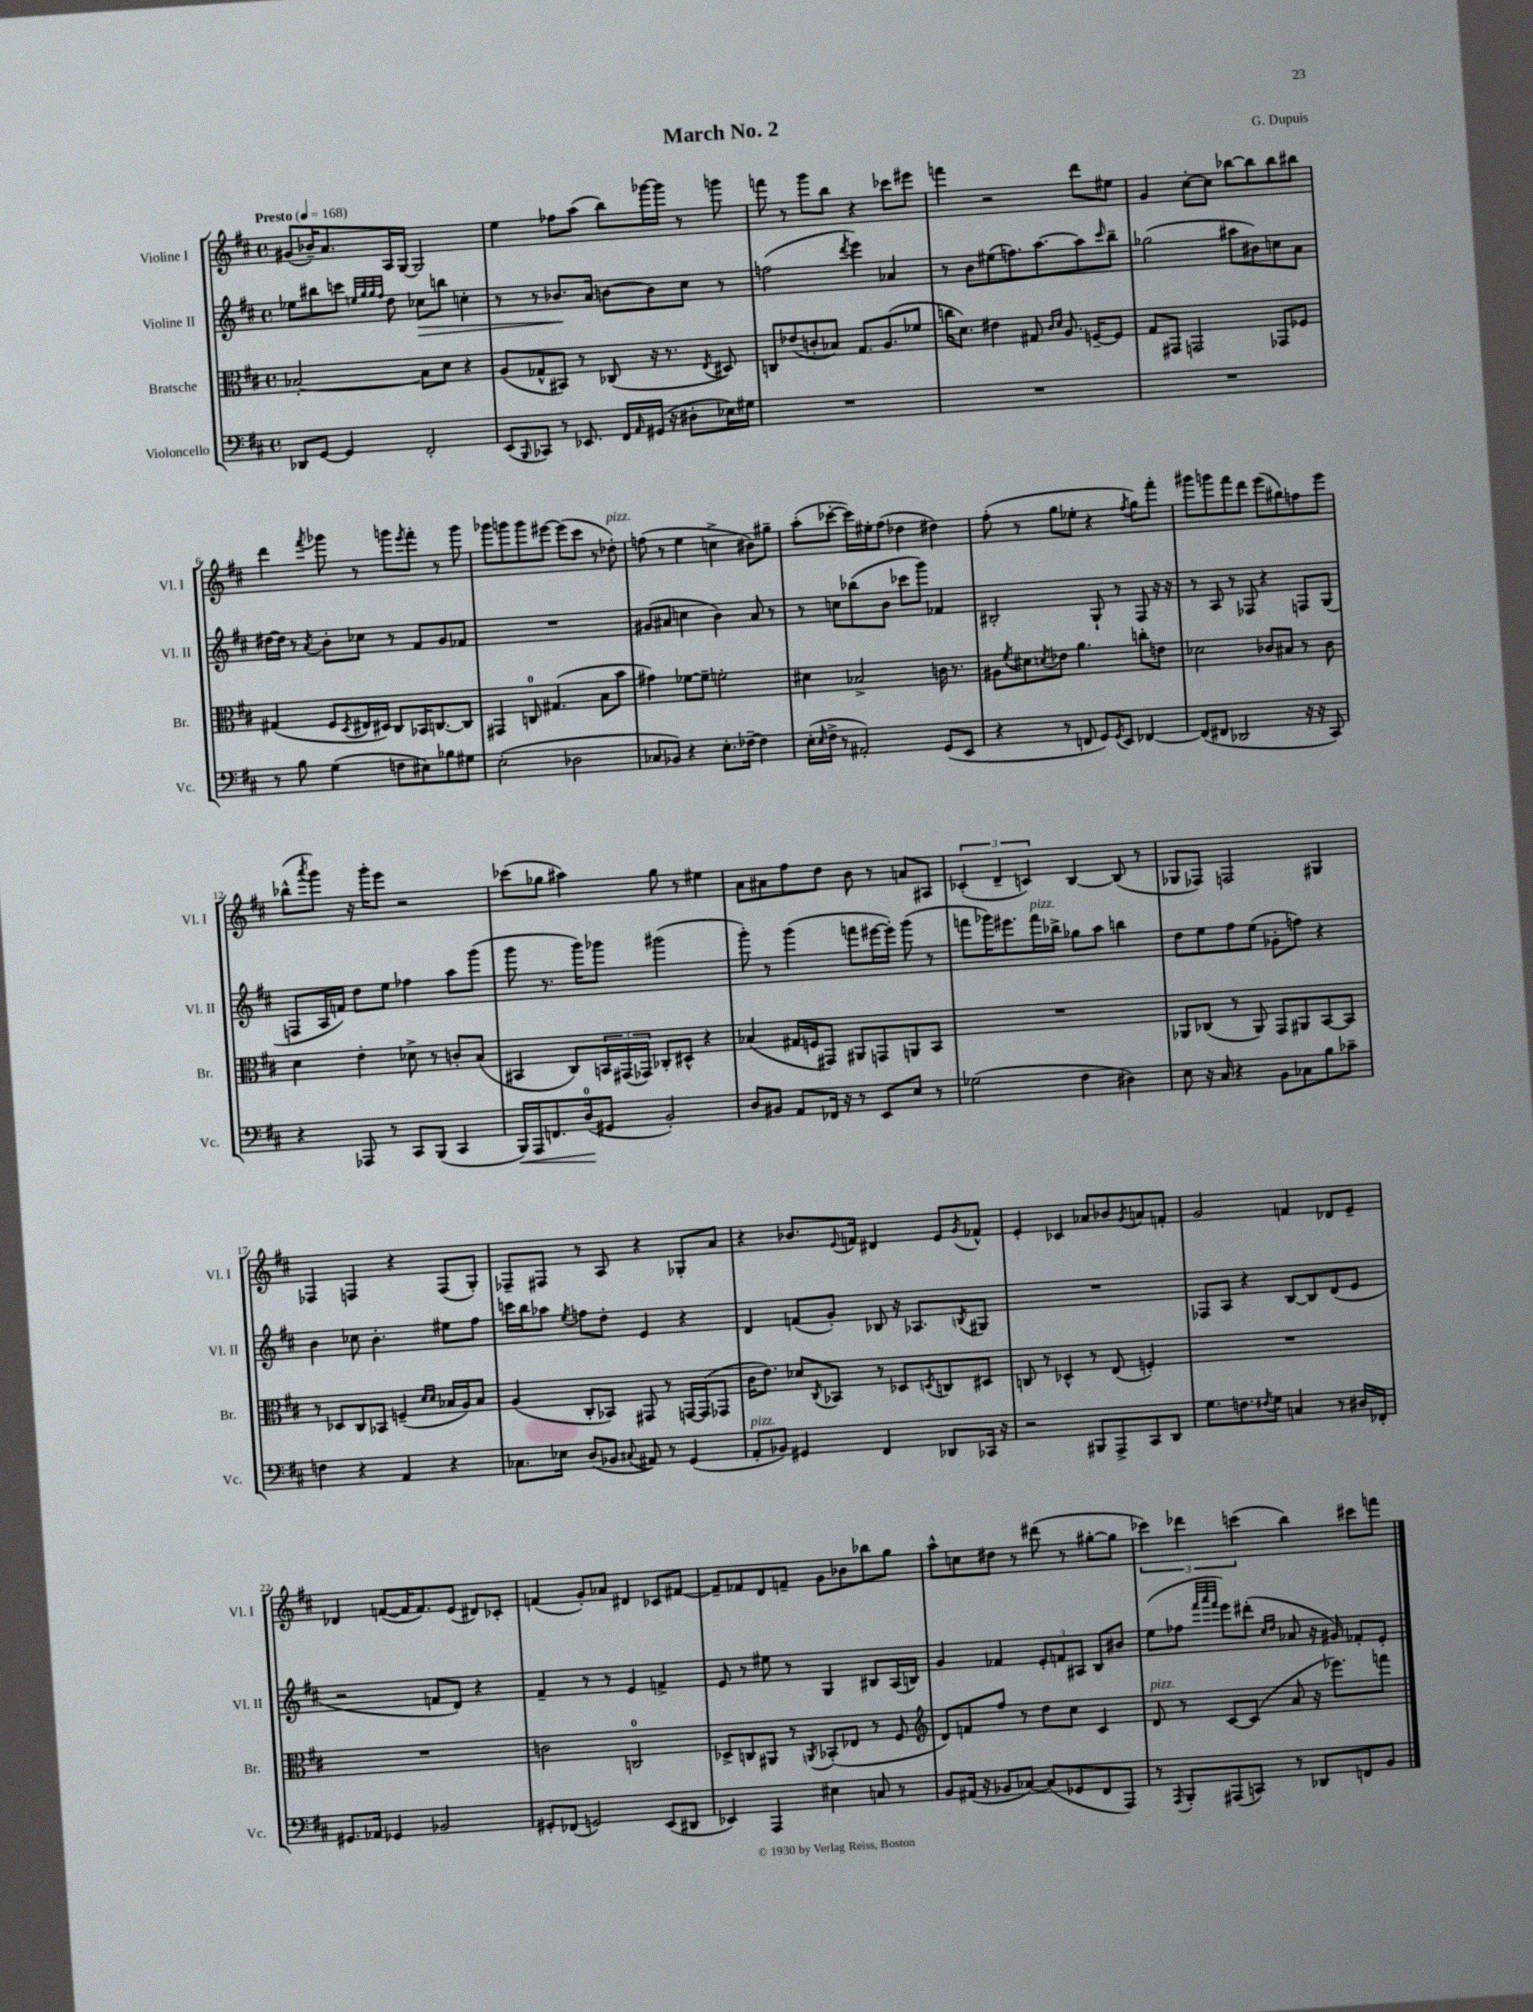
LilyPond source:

\header { title = "March No. 2" composer = "G. Dupuis" }
<<
\new StaffGroup <<
\new Staff = "s0" \with { instrumentName = "Violine I" shortInstrumentName = "Vl. I" } {
    \clef treble \key d \major \defaultTimeSignature \time 4/4 \tempo "Presto" 4 = 168
    gis'8( bes'16--) a'8. a16 g16~ g2 |
    e''4 fes''8 a''8( b''8) ges'''16~ ges'''16 r8 g'''8 |
    f'''8 r8 g'''8 b''8 r4 ces'''8 eis'''8 |
    f'''4 r2 d'''8 eis''8 |
    g'4 cis''8~-. cis''8 bes''8~ bes''8 bes''8 bis''8 |
    d'''4 \acciaccatura { fis'''8 } ges'''8 r8 g'''8 \acciaccatura { e'''8 } fis'''8-. r8 g'''8 |
    ges'''8 g'''8 g'''8 eis'''8~ eis'''8( cis'''8 r8 des''8-.^\markup { \italic "pizz." }) |
    f''8( r8 e''4 c''4-> bis'8) gis''8-- |
    a''8-.( ces'''8~-. ces'''16) eis''16-. fis''8( des''4 dis''4) |
    fis''8-.( r8 g''8 ees''8-. r4 \acciaccatura { fis''8 } g''8) fis'''8-. |
    gis'''8 g'''8 fis'''8 d'''8 e'''8( gis''8) f''8 e'''8 |
    bes''8-^( \acciaccatura { a'''8 } g'''8) r16 g'''16-. e'''8 r2 |
    ces'''8( ges''8 ais''4) ges''8 r8 eis''4 |
    a'8 ais'8 fis''8 d''8 b'8 r8 a'8 ais8 |
    \tuplet 3/2 { ces'4-.( d'4-- c'4) } b4~ b8( r8 |
    ges8 fes8) f2 gis4 |
    fes4 f4 r4 f8( g8-.) |
    fes8-- fis8 r8 a8 r4 ges8-. a'8 |
    r4 bes'8. \appoggiatura { e'8 } f'16 dis'4 e'8 \acciaccatura { g'8 } fes'8-^ |
    e'4-. ces'4 aes'8 bes'8 \acciaccatura { g'8 } a'8 f'8-. |
    g'2 f'4 des'8 e'8-- |
    des'4 f'8~( f'16 f'8.) e'8( dis'8) ces'8-. |
    f'4( g'8-.) aes'8 dis'4 ces'8 fis'8~ |
    fis'8-- fes'8 d'8 f'8-- g'8 bes'8 bes''8 g''8 |
    a''8-^ c''8 dis''8 r8 dis'''8( r8 gis''8~-. gis''8 |
    \tuplet 3/2 { ces'''4) des'''4 c'''4( } b''4) cis'''8 f'''8 \bar "|." |
}
\new Staff = "s1" \with { instrumentName = "Violine II" shortInstrumentName = "Vl. II" } {
    \clef treble \key d \major \defaultTimeSignature \time 4/4
    ees''8 bis''8 c'''8 \grace { e''32 g''32 g''32 fis''32 } d''8 ces''8\> b''8 c''4-. |
    r8 r8 bes'8.\! a'16 b'8~ b'8 cis''8 r8 |
    f''2( \acciaccatura { d'''8 } e'''4) aes'4 |
    r8 b'8 eis''8( f''8.) a''8.~ a''8 \grace { cis'''16 } b''8-- |
    ges''2( ais''8 bis'8) c''8 a'8 |
    dis''16~ dis''16 r8 \acciaccatura { a'8 } b'8-. ces''8 r8 fis'8 g'8 fes'8 |
    R1 |
    gis'8( ais'8 c''4 b'4) ais'8 r8 |
    r8 c''8 bes''8( b'8 ces'''8 g'''8) fes'4 |
    bis2-. g8-! r8 fis8 r16 r16 |
    r8 a8 r8 fes8 r4 f8 g8( |
    f8 a16 f'16) d''8 e''8 fes''4 a''8 g'''8( |
    g'''8 r8. g'''16) ges'''8 gis'''2( |
    g'''8-.) r8 g'''4( f'''8 eis'''16~ eis'''16-.) g'''8( r8 |
    f'''8 ges'''16) eis'''8. f'''16^\markup { \italic "pizz." } bes''16-> ges''8 a''8 b''4 |
    d''8 e''8 fis''8 e''8( ges'8-. f''8) r4 |
    b'4 ces''8 b'4.-. eis''8 fis''8 |
    c'''16 b''16 aes''8 \acciaccatura { e''8 } f''8 d''8-. e'4 r4 |
    d'4 f'8( g'8-.) bes8 r16 aes8. \acciaccatura { b8 } gis8 |
    R1 |
    fes8 a8 r4 b8~ b8 d'8( e'8 |
    r2 f'8 d'8) r4 |
    fis'4-- r8 r8 e'4 f'4-> |
    e'8 r8 eis''8 r8 g4 bis8 a16( b16) |
    g'4 fes'4 \tuplet 3/2 { e'8-. f'8 ais8 } b8 bis'8 |
    e''8( fes''8 \grace { fis'''32 a'''32 fis'''32 } e'''8) dis'''8-.( \grace { cis''16 d''16 } aes'8 r16 gis'16) fes'8-. e'8-. \bar "|." |
}
\new Staff = "s2" \with { instrumentName = "Bratsche" shortInstrumentName = "Br." } {
    \clef alto \key d \major \defaultTimeSignature \time 4/4
    bes2~-. bes8 d'8 r4 |
    a8( ges8-^ bis,8) r8 ces8( r16 r8. \acciaccatura { e8 } dis8) |
    c8 ees'8( c'8-. bes8) g8. a8.( fes'8 |
    c''16 d'8.) eis'4 gis8 \grace { cis'16 d'16 } a8. f16~-- f8 |
    g8 gis,8 g,2 ges,8 fes8 |
    gis4( fis8 \acciaccatura { d8 } eis16 dis16) cis8 bes,16 c8.~ c8 |
    gis,4 c8-0 gis4.( b8 b'8 |
    gis'4) fes'8~ fes'8-- f'2-. |
    dis'4 bes2-> c'16 r8. |
    ais8 \acciaccatura { fis'8 } dis'8 \acciaccatura { d'8 } ees'8 a'4. c''8-. e'8 |
    des'2 ces'8 bis8 r8 ces'8 |
    d'4 e'4-. des'8-> r8 c'8-. b8( |
    bis,4 cis8) \tuplet 3/2 { b,16 gis,16( ges,16) } ces8-. dis8-^ r4 |
    bes4( gis16 f16 gis,8) ais,8 g,8 a,8 b,8 |
    R1 |
    aes,8 ces8( r8 aes,8) g,8 ais,8 b,8~ b,8 |
    r8 des8 cis8 bes,8 f4--( \grace { d'16 d'16 } bes16 a16) bes8 |
    a4( cis8-. bes,8) gis,8 r8 g,16~ g,16( ges,8 |
    cis'16 e'8.) des'8 \acciaccatura { cis8 } bes,8 r8 des8 \acciaccatura { d8 } c8 dis8 |
    c8 r8 des4-^ r8 e8( f4-.) |
    R1 |
    R1 |
    c'2 c2-0 |
    des8-> c8 ais,8 r8 \acciaccatura { a,8 } bes,8-.( ees8 r8 fis8 |
    \clef treble d'8) f'8 fis''8 r8 d''8 cis''8 cis'4 |
    d'8^\markup { \italic "pizz." } r8 cis'8~ cis'8( a'8 r16 ees'''8.) f'''8 \bar "|." |
}
\new Staff = "s3" \with { instrumentName = "Violoncello" shortInstrumentName = "Vc." } {
    \clef bass \key d \major \defaultTimeSignature \time 4/4
    des,8 g,8~ g,4 fis,2-. |
    e,8( \grace { b,,16 } ces,8) r8 ees,8. fis,16 \grace { a,16 } gis,16( r16 dis8-. ees16) gis16 |
    R1 |
    R1 |
    R1 |
    r8 b8 g4( f8 eis8) bes8 gis8 |
    e2-.( des2 |
    ces8 bes,8) r4 e8.-. fes16~-- fes4 |
    e16-.( \grace { e16 } fis16-> r8 ais,2-.) g,8( e,8 |
    r4 r8 f,8 g,8) \acciaccatura { g,8 } e,8 fes,4~ |
    fes,8( fis,8 des,2 r16 r16 cis,8) |
    r4 aes,,8 r8 cis,8 b,,8( cis,4 |
    b,,16\<) a,,16 f,8. d16-0\!( gis,8 b,2-.) |
    d8 bis,8 a,8 fes,16 r16 r8 e,8 e8 r8 |
    ges2( fis4 dis4) |
    e8 r16 cis16 r4 b,8 ces8 b8 ces'8-- |
    f4 r4 a,4 r4 |
    ces8. ees16 d8( bes,8 \appoggiatura { cis8 } ais,8) r8 g,4( |
    a,8-.^\markup { \italic "pizz." } bes,8) gis,4 fis,4 des,8 ces,16 r16 |
    r2 bis,,8 a,,8-> cis,8 d,8 |
    g8. f8. \acciaccatura { fis8 } g8 c4 r8 dis16 fes,16-. |
    gis,8. aes,16 ges,4 bes,2 |
    gis,8-. fes,8( g,2) e,8( dis,8 |
    ees,4) a,,4 eis4 c8 r8 |
    b,8 ais,16( r16 bes,8 ces8~) ces8( ges,8 fis,8 a,,8) |
    r8 \acciaccatura { a,,8 } b,,8-. ais,,8( c,8) r8 des,8 f,8 b,8 \bar "|." |
}
>>
>>
